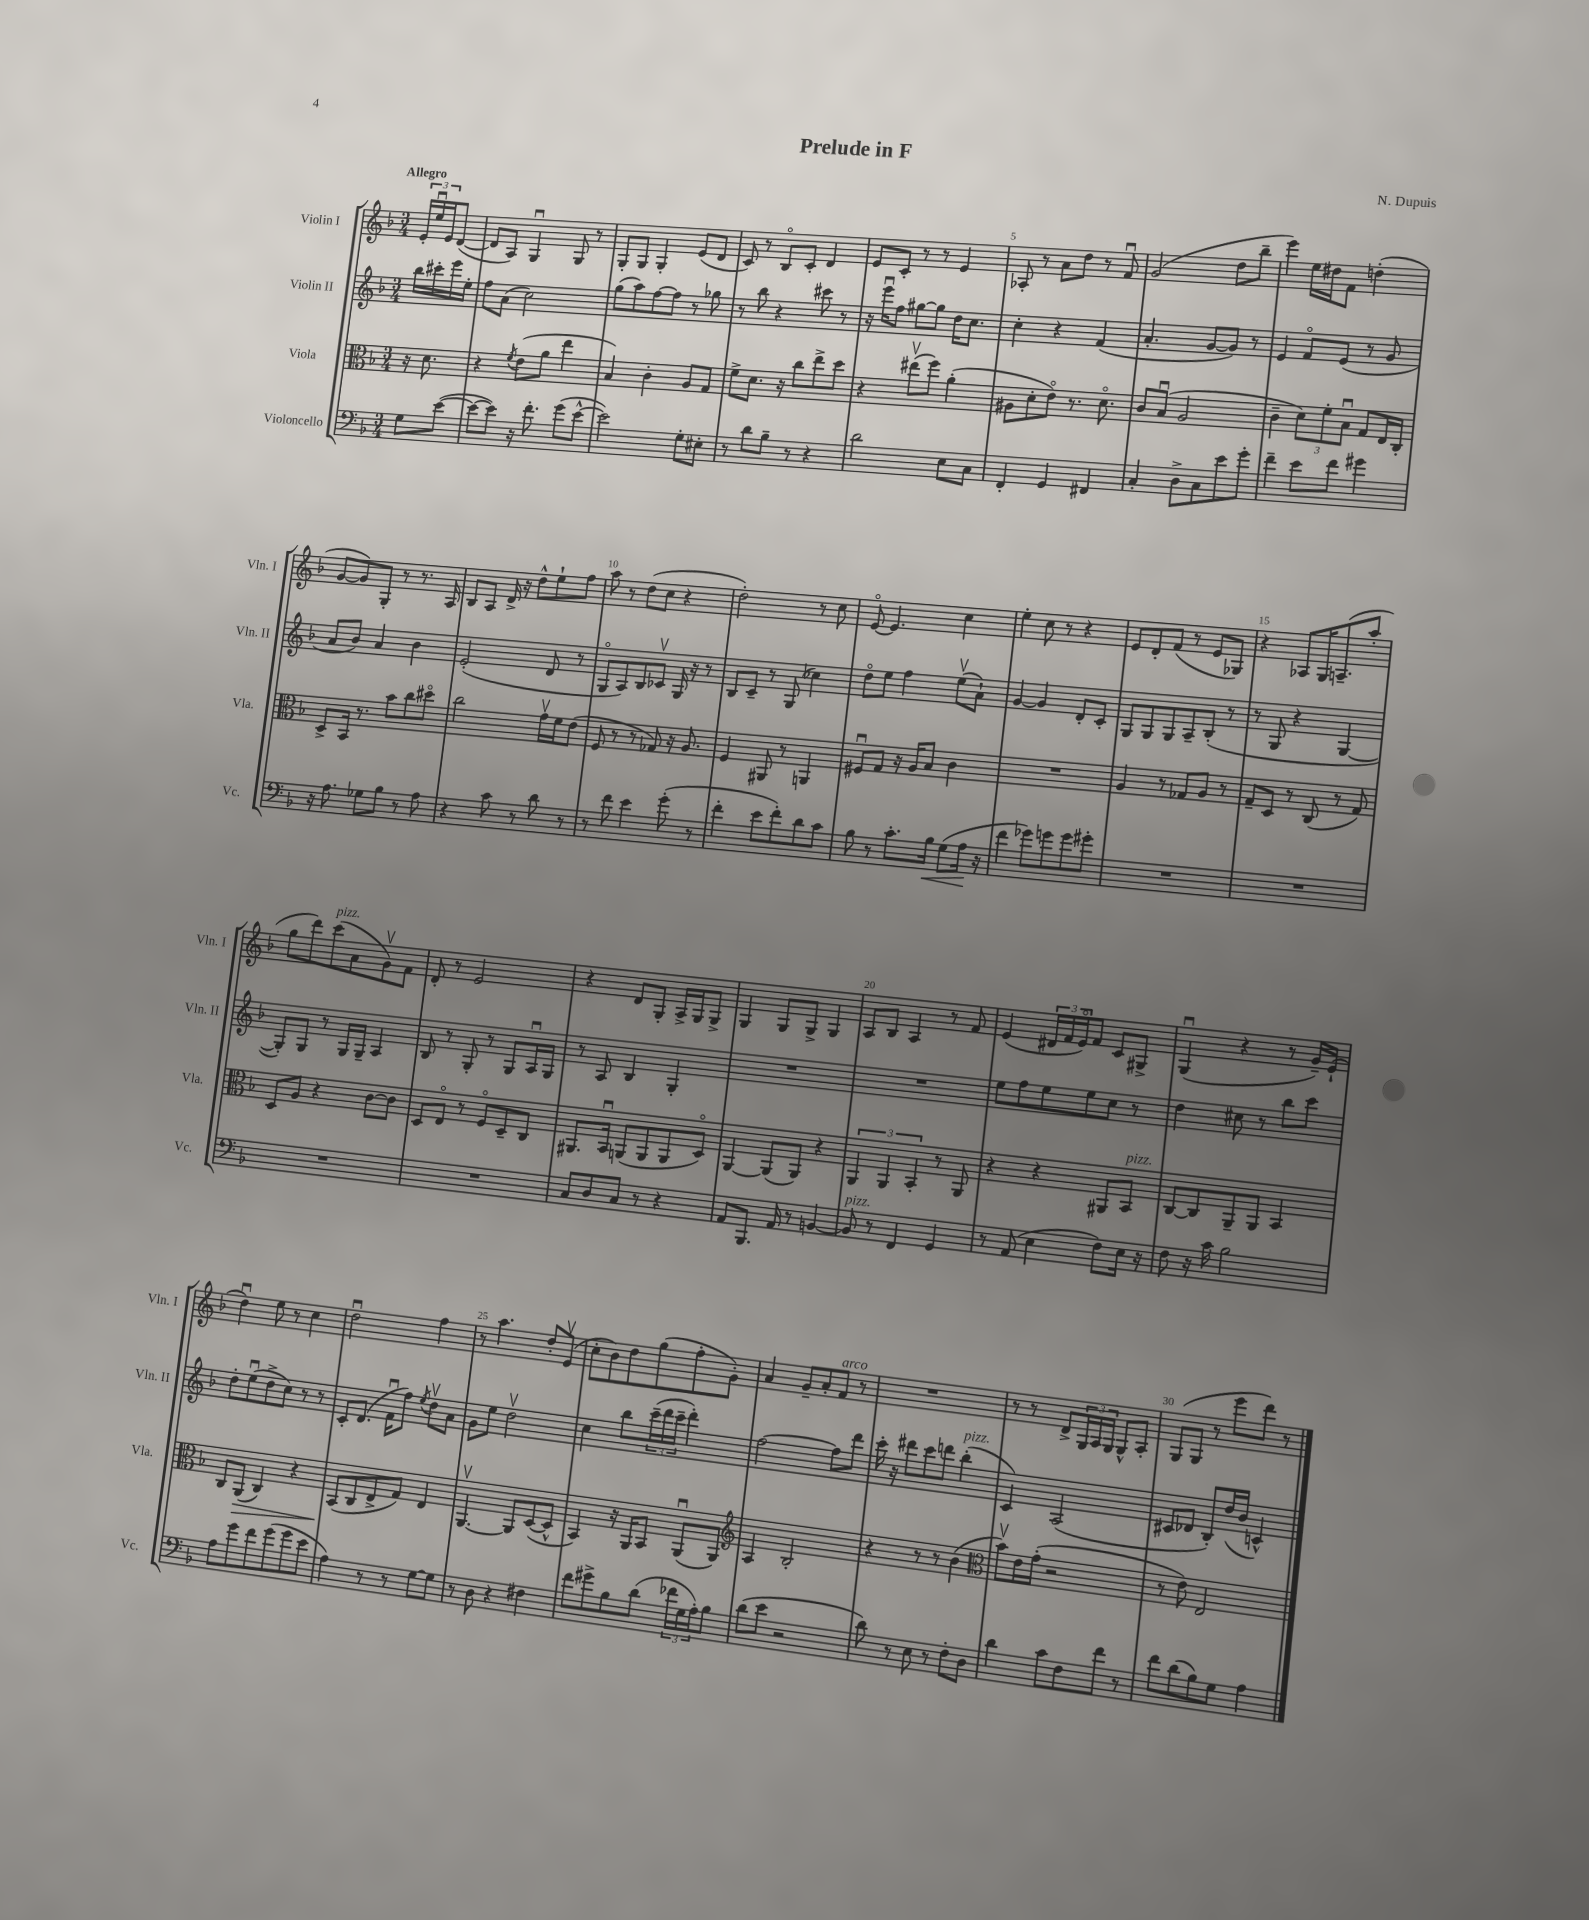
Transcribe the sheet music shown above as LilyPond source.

\header { title = "Prelude in F" composer = "N. Dupuis" }
<<
\new StaffGroup <<
\new Staff = "s0" \with { instrumentName = "Violin I" shortInstrumentName = "Vln. I" } {
    \clef treble \key f \major \numericTimeSignature \time 3/4 \partial 4 \tempo "Allegro"
    \tuplet 3/2 { e'16-. e''16\downbow e'16 } d'8~( |
    d'8 a8) g4\downbow g8 r8 |
    g8-. g8 g4-. e'8( d'8 |
    c'8) r8 bes8\flageolet c'8-. d'4 |
    e'8 c'8-. r8 r8 e'4 |
    aes8-. r8 a'8 d''8 r8 f'8\downbow |
    g'2( d''8 bes''8-- |
    e'''4) e''16 dis''16 f'8 d''4-.( |
    g'8~ g'8) g8-. r8 r8. a16 |
    bes8 a8 d'16-> r16 d''8-^ e''8-! f''8 |
    a''8 r8 d''8( c''8 r4 |
    d''2-.) r8 c''8 |
    e'8~\flageolet e'4. c''4 |
    e''4-. c''8 r8 r4 |
    e'8 d'8-. f'8( r8 e'8 ges8) |
    r4 aes8 g16 a8.--( a''8-. |
    g''8 d'''8) c'''8^\markup { \italic "pizz." }( a'8 g'8\upbow) f'8 |
    d'8-. r8 e'2 |
    r4 d'8 g8-. a16-> g16 g8-> |
    g4 g8 g8-> g4 |
    a8 bes8 a4 r8 f'8 |
    e'4( \tuplet 3/2 { dis'16 f'16 e'16\flageolet) } f'8 c'8 gis8-> |
    g4\downbow( r4 r8 g'16--) e'16-!( |
    d''4\downbow) e''8 r8 c''4 |
    d''2\downbow f''4 |
    r8 a''4. d''8-. e'8\upbow( |
    c''8-. bes'8) d''8 g''8( f''8-. g'8-.) |
    a'4 g'8-- a'8-. f'8^\markup { \italic "arco" } r8 |
    R2. |
    r8 r8 d'8-> \tuplet 3/2 { g16 a16 g16 } g8-^ a8-. |
    g8( g8 r8 e'''8 d'''8) r8 \bar "|." |
}
\new Staff = "s1" \with { instrumentName = "Violin II" shortInstrumentName = "Vln. II" } {
    \clef treble \key f \major \numericTimeSignature \time 3/4 \partial 4
    bes''16 cis'''16-. e'''16 e''16-. |
    f''8 a'8( c''2) |
    g''8( a''8) f''8~ f''8 r8 ges''8 |
    r8 bes''8 r4 cis'''8 r8 |
    r16 e'''16\downbow f''8 gis''8~ gis''8 d''16 c''8. |
    c''4-. r4 f'4( |
    a'4.-. g'8~ g'8) r8 |
    e'4 f'8\flageolet e'8( r8 g'8 |
    a'8 bes'8) a'4 bes'4 |
    e'2-.( d'8 r8 |
    g8\flageolet a8) bes8 ces'8\upbow g16 r16 r8 |
    bes8 c'8-- r8 g8( ces''4) |
    d''8\flageolet e''8 f''4 e''8\upbow( a'8-!) |
    g'4~ g'4 d'8-. c'8-. |
    g8 g8 g8 a8-- bes8-.( r8 |
    r8 g8 r4 g4~ |
    g8-.) g8 r8 g16 g16-- a4 |
    bes8 r8 g8-. r8 g8 a16\downbow g16 |
    r8 a8 bes4 g4-. |
    R2. |
    R2. |
    e''8 f''8 e''8 e''8 c''8 r8 |
    d''4 cis''8 r8 bes''8 c'''8 |
    d''8-. e''8\downbow( d''8-> c''8) r8 r8 |
    c'8-. d'8.( f'16\downbow f''8) \acciaccatura { e''8 } d''8\upbow a'8 |
    g'8 e''8 d''2\upbow |
    c''4 bes''8 \tuplet 3/2 { c'''16--( d'''16 c'''16-- } d'''4-.) |
    f''2~ f''8 d'''8 |
    c'''16-. r16 dis'''8 c'''8 d'''8 bes''4-.^\markup { \italic "pizz." }( |
    c'4) a2( |
    cis'8 des'8 bes8-.) d''16( bes'16 c'4-^) \bar "|." |
}
\new Staff = "s2" \with { instrumentName = "Viola" shortInstrumentName = "Vla." } {
    \clef alto \key f \major \numericTimeSignature \time 3/4 \partial 4
    r16 d'8. |
    r4 \acciaccatura { f'8 } e'8( a'8 e''4 |
    bes4) c'4-. a8 g8 |
    f'8-> d'8. r16 c''8 e''8-> d''8 |
    r4 eis''8\upbow( f''8) a'4-.( |
    ais8 d'8-. e'8\flageolet) r8. d'8.\flageolet |
    c'8 bes8\downbow( a2 |
    c'4-- \tuplet 3/2 { d'8) f'8-. bes8\downbow } g8 e16 c16-. |
    d8-> bes,16 r8. bes'8 c''8 dis''8\flageolet |
    c''2 g'16\upbow f'16 e'8( |
    f8 r8 r8 ges8) r16 a8. |
    f4 ais,8 r8 a,4 |
    fis8\downbow g8 r16 a16 bes8 c'4 |
    R2. |
    a4 r8 ges8 a8 r8 |
    g8-- d8 r8 c8( r8 g8) |
    d8 a8 r4 c'8~ c'8 |
    d8 e8\flageolet r8 f8\flageolet d8-- c8 |
    ais,8. bes,16\downbow a,8( a,8 a,8 d8\flageolet) |
    a,4~ a,8( a,8) r4 |
    \tuplet 3/2 { a,4 a,4 bes,4-. } r8 a,8 |
    r4 r4 ais,8 bes,8^\markup { \italic "pizz." } |
    c8~ c8 a,8-- a,8 bes,4 |
    c8 a,8\>( c4) r4 |
    bes,8\!( c8 e8-> g8) e4 |
    a,4.~\upbow a,8 d8~( d8-^ |
    bes,4) r16 a,16 bes,8 a,8\downbow( a,8) |
    \clef treble a4 bes2-. |
    r4 r8 r8 bes'4( |
    \clef alto bes'8\upbow) e'16 g'16-.( r2 |
    r8 e'8) e2 \bar "|." |
}
\new Staff = "s3" \with { instrumentName = "Violoncello" shortInstrumentName = "Vc." } {
    \clef bass \key f \major \numericTimeSignature \time 3/4 \partial 4
    g8 e'8~( |
    e'8~ e'8) r16 f'8.-. g'8( e'8~-^ |
    e'2) g8-. eis8-. |
    r8 d'8 bes8-- r8 r4 |
    d'2 e8 c8 |
    f,4-. g,4 fis,4 |
    c4-. d8-> c8 e'8 g'8-. |
    f'4-- e'8 f'8 gis'4 |
    r16 a8. ges8 bes8 r8 a8 |
    r4 c'8 r8 d'8 r8 |
    r8 f'8 e'4 g'8-.( r8 |
    f'4-. e'8 f'8-.) d'8 c'8 |
    bes8 r8 c'8.-. bes16\< g8( a16\! r16 |
    f'4 ges'8) g'8 g'8 gis'8-. |
    R2. |
    R2. |
    R2. |
    R2. |
    c8 d8 c8 r8 r4 |
    a,8 bes,,8. a,16 r8 b,4~ |
    b,8^\markup { \italic "pizz." } r8 f,4 g,4 |
    r8 a,8( e4 f8) e16 r16 |
    f8 r16 c'16 bes2 |
    a8 g'8 f'8 g'8( g'8 e'8 |
    a4) r8 r8 g8~ g8 |
    r8 d8 r4 fis4 |
    f'8 gis'8-> bes8 d'8( \tuplet 3/2 { fes'16 g16 a16-.) } bes8 |
    d'8( e'8 r2 |
    d'8) r8 e8 r8 f8-. d8 |
    d'4 c'8 f8 f'8 r8 |
    f'8 d'8( bes8) g8 a4 \bar "|." |
}
>>
>>
\layout { \context { \Score \override BarNumber.break-visibility = ##(#f #t #t) barNumberVisibility = #(every-nth-bar-number-visible 5) } }
